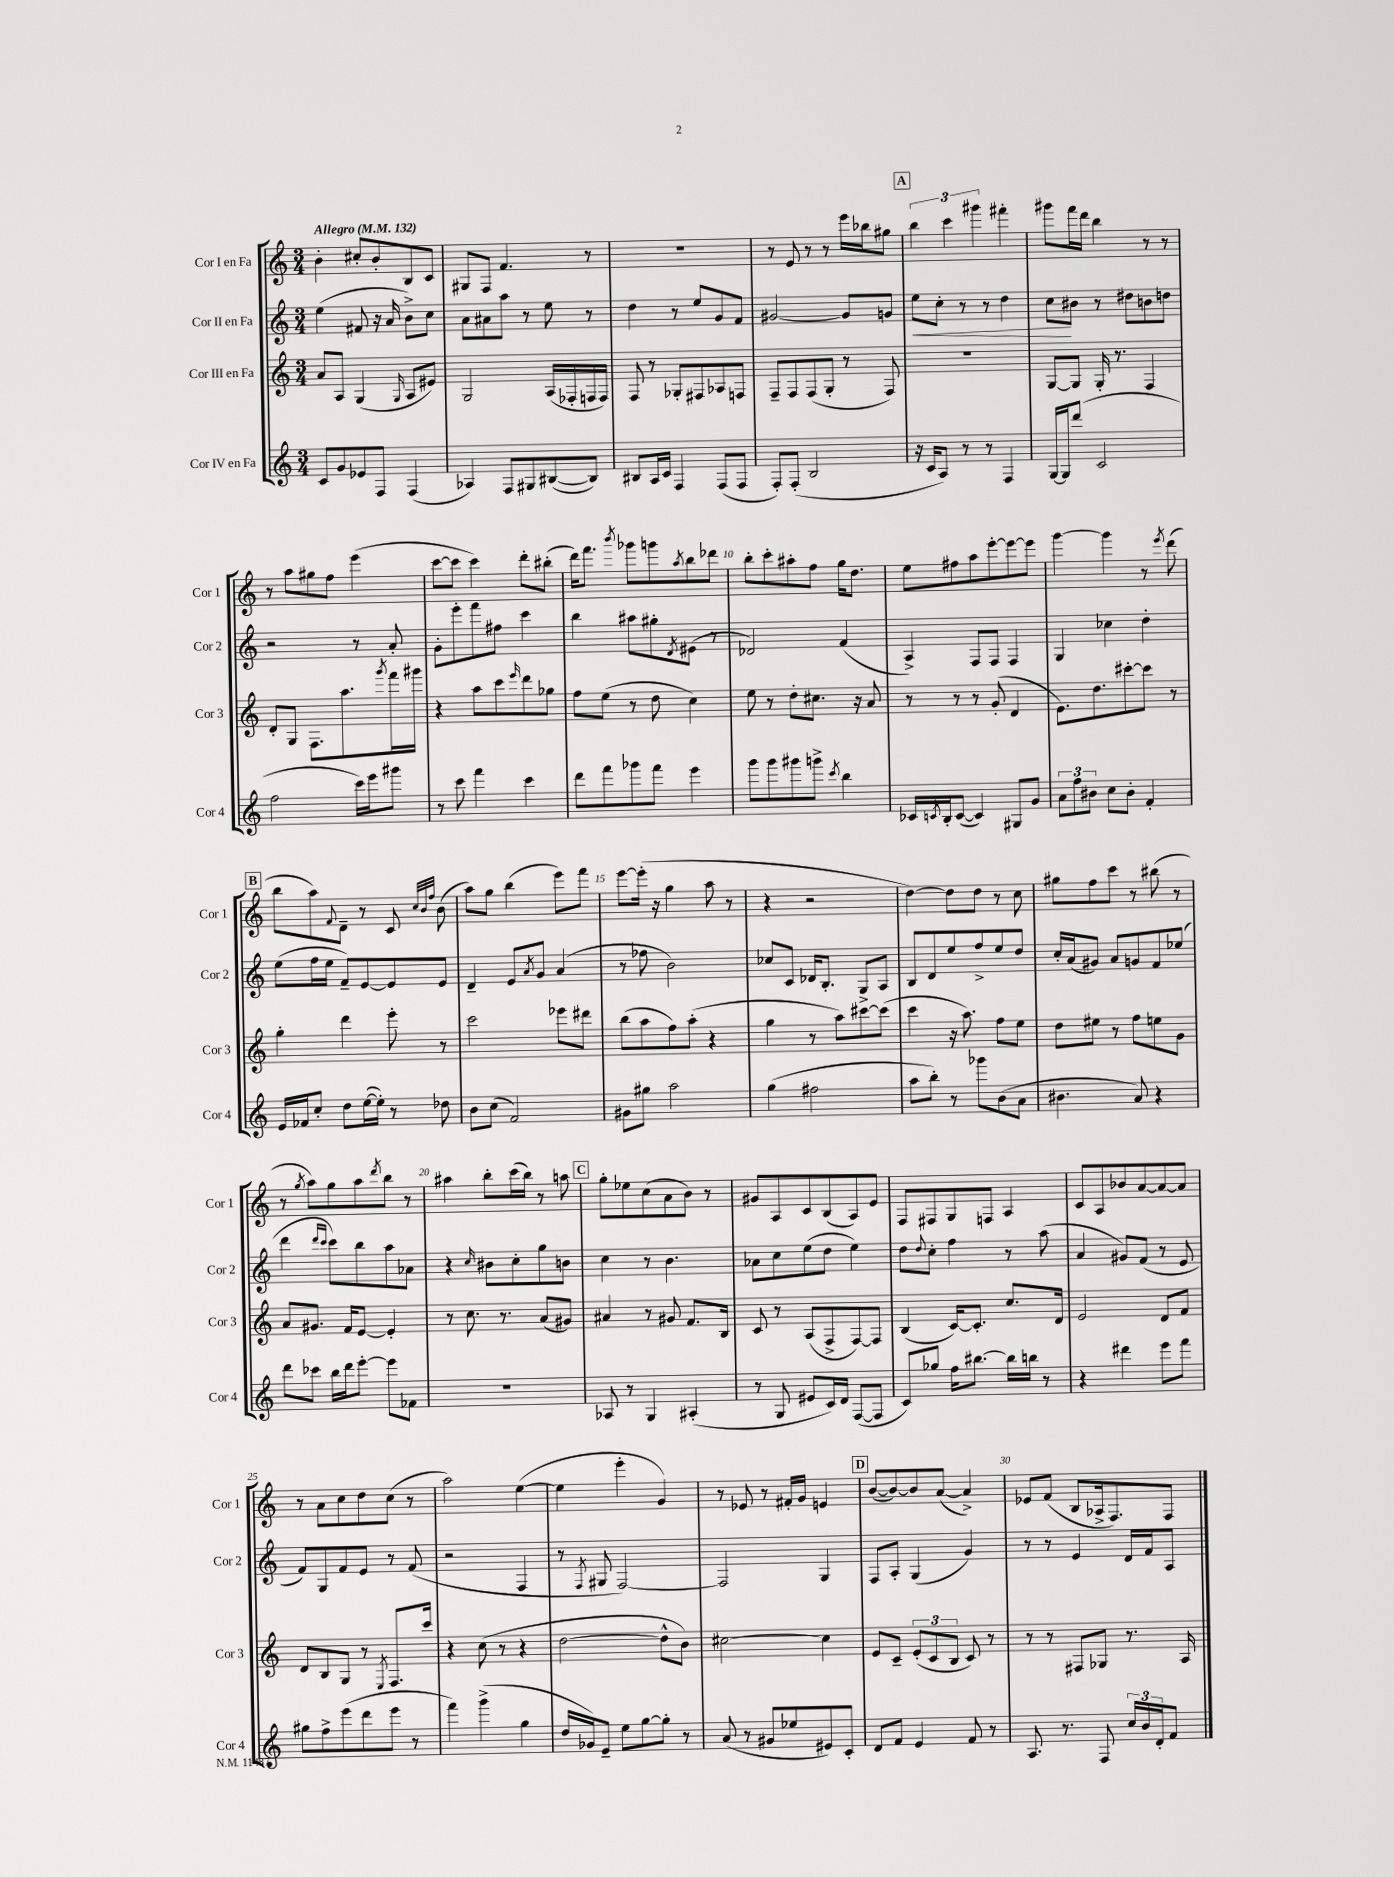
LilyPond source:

<<
\new StaffGroup <<
\new Staff = "s0" \with { instrumentName = "Cor I en Fa" shortInstrumentName = "Cor 1" } {
    \clef treble \key c \major \numericTimeSignature \time 3/4 \tempo "Allegro" 4 = 132
    b'4-. cis''8-. b'8-. b8 c'8 |
    gis8 f8 f'4. r8 |
    R2. |
    r8 e'8 r8 r8 e'''16 bes''16 gis''8 |
    \mark \markup { \box "A" } \tuplet 3/2 { b''4 c'''4 gis'''4 } fis'''4-. |
    gis'''8 f'''16 d'''16 b''4 r8 r8 |
    r8 a''8 gis''8 f''8 e'''4( |
    c'''8~ c'''8 c'''4) d'''8-. bis''8-.( |
    d'''16) f'''8. \acciaccatura { b'''8 } ges'''8 g'''8 \acciaccatura { a''8 } b''8 des'''8 |
    b''8-. c'''8-. ais''8-. f''8 g''16 d''8. |
    e''8 fis''8 a''8 e'''8~-. e'''8~ e'''8 |
    g'''4~ g'''4 r8 \acciaccatura { e'''8 } d'''8( |
    \mark \markup { \box "B" } b''8 a''8) \appoggiatura { f'8 } d'8-- r8 c'8 \grace { c''32 b'32 f''32 } b'8( |
    a''8) g''8 b''4( e'''8) f'''8 |
    e'''8~ e'''16-.( r16 g''4 a''8 r8 |
    r4 r2 |
    d''4~) d''8 d''8 r8 c''8 |
    gis''8 f''8 c'''8 r8 bis''8( r8 |
    r8 \acciaccatura { g''8 } a''8) g''8 a''8 \acciaccatura { d'''8 } b''8 r8 |
    ais''4 b''8-. c'''16( b''16) r8 a''8 |
    \mark \markup { \box "C" } g''8-. ees''8 c''8( a'8 b'8) r8 |
    gis'8 a8 c'8 b8( a8) e'8 |
    f8 fis8 g8 f8 a4 |
    c'8 a8 bes'8 a'8~ a'8~ a'8 |
    r8 a'8 c''8 d''8 c''8( r8 |
    a''2) e''4~( |
    e''4 e'''4-. g'4) |
    r8 ees'8 r8 fis'16-. g'16 e'4 |
    \mark \markup { \box "D" } b'8~( b'8~) b'8 a'8~( a'4->) |
    ees'8 f'8( b8 aes16-> f8.) f8 \bar "|." |
}
\new Staff = "s1" \with { instrumentName = "Cor II en Fa" shortInstrumentName = "Cor 2" } {
    \clef treble \key c \major \numericTimeSignature \time 3/4
    e''4( fis'8 r16 a'16 b'8->) c''8 |
    a'8 ais'8 a''8 r8 e''8 r8 |
    d''4 r8 e''8 g'8 f'8 |
    gis'2~ gis'8 g'8 |
    \mark \markup { \box "A" } e''8\< c''8-. r8 r8 d''4 |
    c''8\! bis'8 r8 dis''8 b'8 d''8 |
    r2 r8 a'8-. |
    g'8-. e'''8-. f'''8 fis''8 c'''4 |
    b''4 ais''8 gis''8-. \acciaccatura { d'8 } eis'8( r8 |
    des'2) f'4( |
    a4->) f8 f8 f4 |
    g4 ces''4 d''4-. |
    \mark \markup { \box "B" } e''8( f''16 e''16 f'8--) e'8~ e'8 e'8 |
    d'4-- e'8 \acciaccatura { a'8 } g'8 a'4( |
    r8 fes''8 b'2) |
    ces''8 c'8 des'16 b8.-. g8-> a8 |
    b8 d'8 e''8 f''8-> e''8 d''8 |
    c''16-. a'16( gis'8) a'8 g'8 f'8 ees''8( |
    d'''4 \grace { d'''16 c'''16 } c'''8) b''8 a''8 aes'8 |
    r4 \grace { c''16 } bis'8 c''8-. g''8 b'8 |
    \mark \markup { \box "C" } c''4 r8 b'4. |
    aes'8 c''8 e''8( d''8 e''4) |
    d''8 \appoggiatura { d''8 } c''8-. f''4 r8 a''8( |
    a'4 gis'8) f'8( r8 e'8 |
    f'8) g8 f'8 e'8 r8 f'8( |
    r2 f4 |
    r8 \acciaccatura { f8 } gis8 f2~) |
    f2 g4 |
    \mark \markup { \box "D" } f8 a8-. g4( g'4) |
    r8 r8 e'4 d'16 f'16 a8 \bar "|." |
}
\new Staff = "s2" \with { instrumentName = "Cor III en Fa" shortInstrumentName = "Cor 3" } {
    \clef treble \key c \major \numericTimeSignature \time 3/4
    a'8 a8 g4( \grace { g16 } a8 eis'8) |
    g2 a16( fes16-. f16 f16) |
    f8 r8 ges8-. fis8 aes8 f8 |
    f8-- f8 f8( g8-. r8 f8) |
    \mark \markup { \box "A" } R2. |
    g8~ g8 g16-. r8. f4 |
    d'8-. g8 f8. a''8. \acciaccatura { g'''8 } f'''16 gis'''16 |
    r4 a''8 c'''8 \grace { e'''16 } d'''8 ges''8 |
    f''8 e''8( r8 d''8 c''4) |
    e''8 r8 d''8-. cis''8. r16 a'8 |
    r8 r8 r8 g'8-.( d'4 |
    e'8.) d''8. cis'''8~-. cis'''8 r8 |
    \mark \markup { \box "B" } g''4-. d'''4 e'''8-. r8 |
    c'''2 ees'''8 dis'''8 |
    b''8( a''8 f''8) a''8-.( r4 |
    g''4 r8 a''8) cis'''8~ cis'''8( |
    c'''4 r16 a''8.) f''8 e''8 |
    d''8 eis''8 r8 f''8 e''8 g'8 |
    a'8 gis'8. f'16 e'8~ e'4-. |
    r8 c''8. r8. a'8( gis'8) |
    \mark \markup { \box "C" } ais'4 r8 gis'8 f'8. b16 |
    c'8 r8 a8( f8-> f8~) f8 |
    b4( c'16~) c'8.-. c''8. d'16 |
    e'2 d'8 f'8 |
    d'8 b8 g8 r8 \acciaccatura { e8 } f8. c'''16 |
    r4 c''8( r8 r4 |
    d''2~ d''8-^ b'8) |
    cis''2~ cis''4 |
    \mark \markup { \box "D" } e'8 c'8-- \tuplet 3/2 { e'8-.( c'8 b8 } c'8) r8 |
    r8 r8 fis8 ges8 r8. a16 \bar "|." |
}
\new Staff = "s3" \with { instrumentName = "Cor IV en Fa" shortInstrumentName = "Cor 4" } {
    \clef treble \key c \major \numericTimeSignature \time 3/4
    c'8 g'8 ees'8 f8 f4( |
    aes4) f8 gis8 bis8~( bis8) |
    bis8 a16 c'16 f4 f8( f8 |
    f8-.) f8-.( b2 |
    \mark \markup { \box "A" } r16 c'16 a8) r8 r8 f4 |
    g16~ g16 d'''8( c'2 |
    f''2 c'''16) e'''16 gis'''8 |
    r8 c'''8 f'''4 c'''4 |
    d'''8 f'''8 ges'''8 f'''8 e'''4 |
    g'''8 g'''8 gis'''8 g'''8-> \acciaccatura { c'''8 } b''4 |
    ces'16 \acciaccatura { c'8 } b16-. c'8~( c'4) gis8 g'8 |
    \tuplet 3/2 { a'8 f''8 bis'8 } c''8 bis'8-. f'4-. |
    \mark \markup { \box "B" } e'16 fes'16 c''8-. d''8 e''16~( e''16-.) r8 des''8 |
    b'8 c''8( f'2) |
    gis'8 gis''8 a''2 |
    g''4( fis''2 |
    a''8 b''8-.) r8 ges'''8 b'8( a'8 |
    bis'4. a'8) r4 |
    d'''8 ces'''8 b''16 d'''16 e'''8~-. e'''8 fes'8 |
    R2. |
    \mark \markup { \box "C" } aes8 r8 g4 ais4-.( |
    r8 g8 eis'8 c'16) d'16 f8~( f8 |
    c'8) ges''8 f''16 bis''8.~ bis''16 b''16 r8 |
    r4 dis'''4 e'''8 f'''8 |
    gis''8 f''8-> e'''8( d'''8 e'''8 r8 |
    f'''4) g'''4->( g''4 |
    d''16 ges'16) e'8-- e''8 g''8~ g''8-. r8 |
    a'8( r8 gis'8 ees''8 eis'8) c'8-. |
    \mark \markup { \box "D" } d'8 f'8 e'4 f'8 r8 |
    a8. r8. f8 \tuplet 3/2 { c''16 b'16 d'16-. } f'8 \bar "|." |
}
>>
>>
\layout { \context { \Score \override BarNumber.break-visibility = ##(#f #t #t) barNumberVisibility = #(every-nth-bar-number-visible 5) } }
